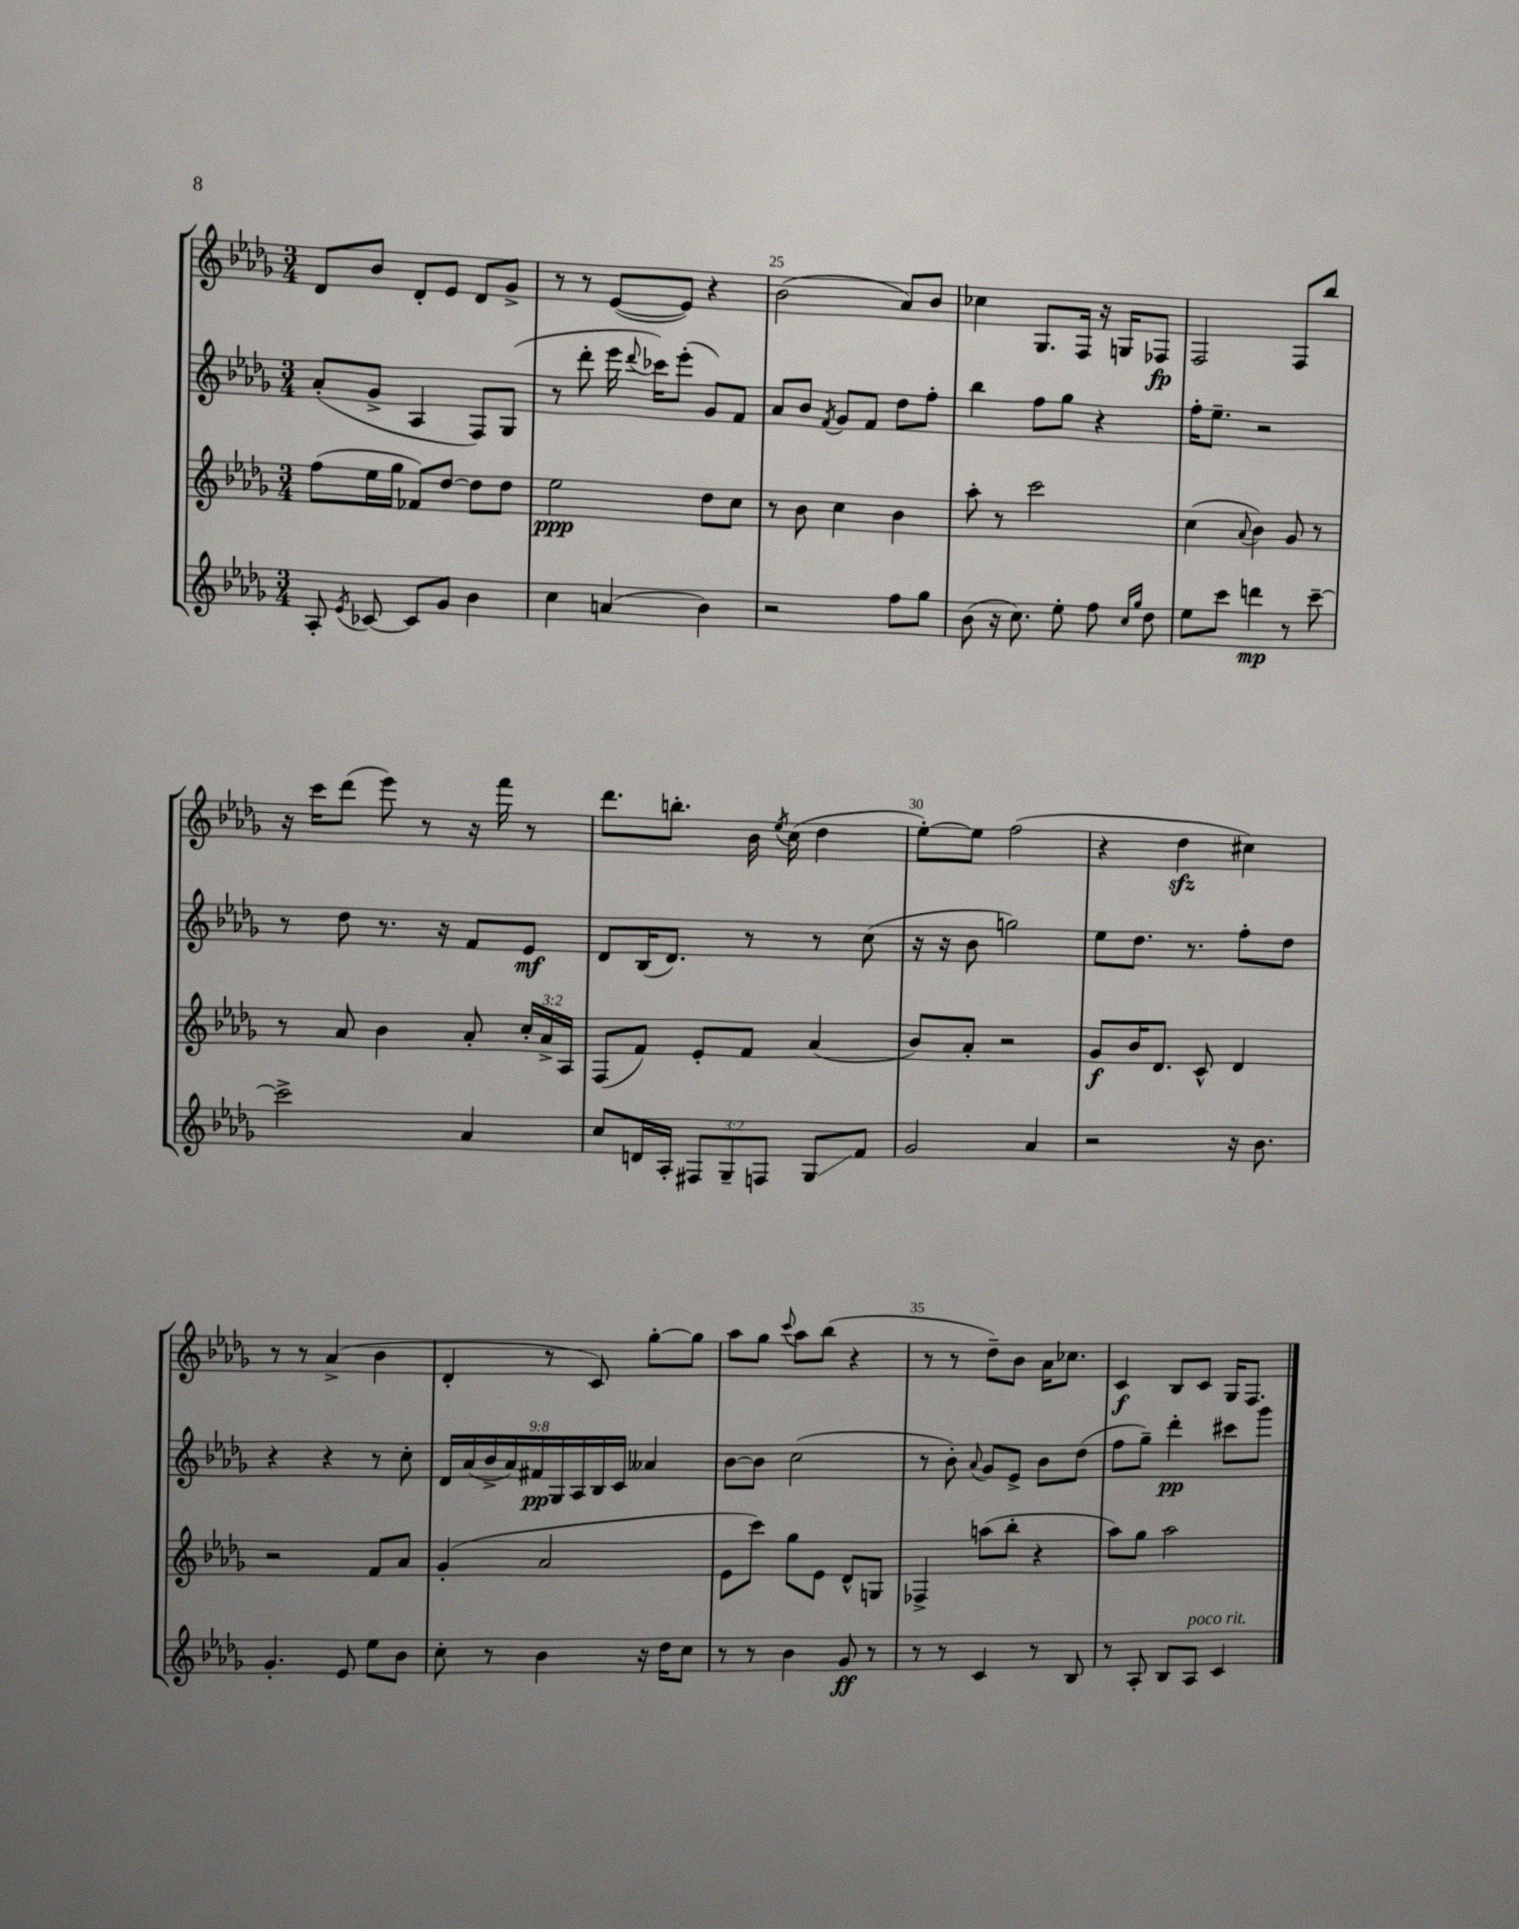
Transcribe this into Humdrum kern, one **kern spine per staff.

**kern	**kern	**kern	**kern
*staff4	*staff3	*staff2	*staff1
*clefG2	*clefG2	*clefG2	*clefG2
*k[b-e-a-d-g-]	*k[b-e-a-d-g-]	*k[b-e-a-d-g-]	*k[b-e-a-d-g-]
*M3/4	*M3/4	*M3/4	*M3/4
8A-'/	(8ff\L	(8a-'/L	8d-/L
8qe-/	.	.	.
[8c-/	16ee-\L	8g-^/J	8b-/J
.	16gg-\JJ	.	.
8c-/]L	8f-/L)	4A-/	8d-'/L
8g-/J	[8dd-/J	.	8e-/J
4b-\	8dd-\]L	8F/L)	8d-/L
.	8dd-\J	(8G-/J	8g-^/J
=	=	=	=
4cc\	2ee-\	8r	8r
.	.	8ddd-'\	8r
(4a/	.	16eee-\	([8e-/L
.	.	8qqddd-/	.
.	.	16ccc-\LK)	.
.	.	(8eee-'\J	8e-/]J)
4b-\)	8dd-\L	8g-/L)	4r
.	8cc\J	8f/J	.
=	=	=	=
2r	8r	8a-/L	(2b-\
.	8b-\	8b-/J	.
.	.	8qf/	.
.	4cc\	8g-/L	.
.	.	8f/J	.
8ff\L	4b-\	8dd-\L	8a-/L)
8gg-\J	.	8ff'\J	8b-/J
=	=	=	=
(8b-\	8aa-'\	4bb-\	4cc-\
16r	8r	.	.
8.cc\)	.	.	.
.	2ccc\	8ff\L	8.G-/L
8ee-'\	.	8gg-\J	.
.	.	.	16F/Jk
8ff\	.	4r	16r
.	.	.	16G/LK
16qqcc/LL	.	.	.
16qqgg-/JJ	.	.	.
8dd-\	.	.	8F-/J
=	=	=	=
8ee-\L	(4cc\	16ff'\LK	2F/
.	.	8.ee-~\J	.
8ccc\J	.	.	.
.	8qqa-/	.	.
4ddd\	4b-\)	2r	.
8r	8g-/	.	8F/L
[8ccc~\	8r	.	8bb-/J
=	=	=	=
2ccc^\]	8r	8r	16r
.	.	.	16ccc\LK
.	8a-/	8dd-\	(8ddd-\J
.	4b-\	8.r	8eee-\)
.	.	.	8r
.	.	16r	.
4a-/	8a-'/	8f/L	16r
.	.	.	16fff\
.	24cc'/LL	8e-/J	8r
.	24a-^/	.	.
.	24A-/JJ	.	.
=	=	=	=
8cc/L	(8F/L	8d-/L	8.ddd-\L
16d/L	8f/J)	(16B-/K	.
16A-'/JJ	.	8.d-/J)	8.bb'\J
12F#/L	8e-'/L	.	.
12G-~/	.	.	.
.	8f/J	8r	16b-\
12F/J	.	.	.
.	.	.	8qee-/
.	.	.	(16cc\
8G-/L	(4a-/	8r	4dd-\
8f/J	.	(8cc\	.
=	=	=	=
2g-/	8b-/L)	16r	[8ee-'\L)
.	.	16r	.
.	8a-'/J	8b-\	8ee-\]J
.	2r	2gg\)	(2ff\
4a-/	.	.	.
=	=	=	=
2r	8g-/L	8ee-\L	4r
.	16b-/K	8.dd-\J	.
.	8.d-/J	.	.
.	.	.	4dd-\
.	.	8.r	.
.	8c^^/	.	.
16r	4d-/	8ff'\L	4cc#\)
8.b-\	.	.	.
.	.	8dd-\J	.
=	=	=	=
4.g-'/	2r	4r	8r
.	.	.	8r
.	.	4r	(4a-^/
8e-/	.	.	.
8ee-\L	8f/L	8r	4b-\
8b-\J	8a-/J	8cc'\	.
=	=	=	=
8cc'\	(4g-'/	18d-/LL	4d-'/
.	.	(18a-/	.
.	.	18b-^/	.
8r	.	.	.
.	.	18a-/)	.
.	.	18f#/	.
4b-\	2a-/	.	8r
.	.	18G-/	.
.	.	18A-/	.
.	.	.	8c/)
.	.	18B-/	.
.	.	18c/JJ	.
16r	.	4a--/	[8gg-'\L
16dd-\LK	.	.	.
8cc\J	.	.	8gg-\]J
=	=	=	=
8r	8e-\L	[8b-\L	8aa-\L
8r	8ccc\J)	8b-\]J	8gg-\J
.	.	.	8qqccc/
4b-\	8gg-\L	(2cc\	8aa-\L
.	8e-\J	.	(8bb-\J
8g-/	8d-^^/L	.	4r
8r	8G/J	.	.
=	=	=	=
8r	4F-^/	8r	8r
8r	.	8b-'\)	8r
.	.	8qqa-/	.
4c/	(8aa\L	8g-/L	8dd-~\L)
.	8bb-'\J	8e-^/J	8b-\J
8r	4r	8b-\L	16a-\LK
.	.	.	8.cc-\J
8B-/	.	(8dd-\J	.
=	=	=	=
8r	8aa-\L)	8ff\L	4c/
8A-'/	8gg-\J	8gg-~\J)	.
8B-/L	2aa-\	4ddd-'\	8B-/L
8A-/J	.	.	8c/J
4c/	.	8ccc#\L	16G-/LK
.	.	.	8.F/J
.	.	8ggg-\J	.
==	==	==	==
*-	*-	*-	*-
